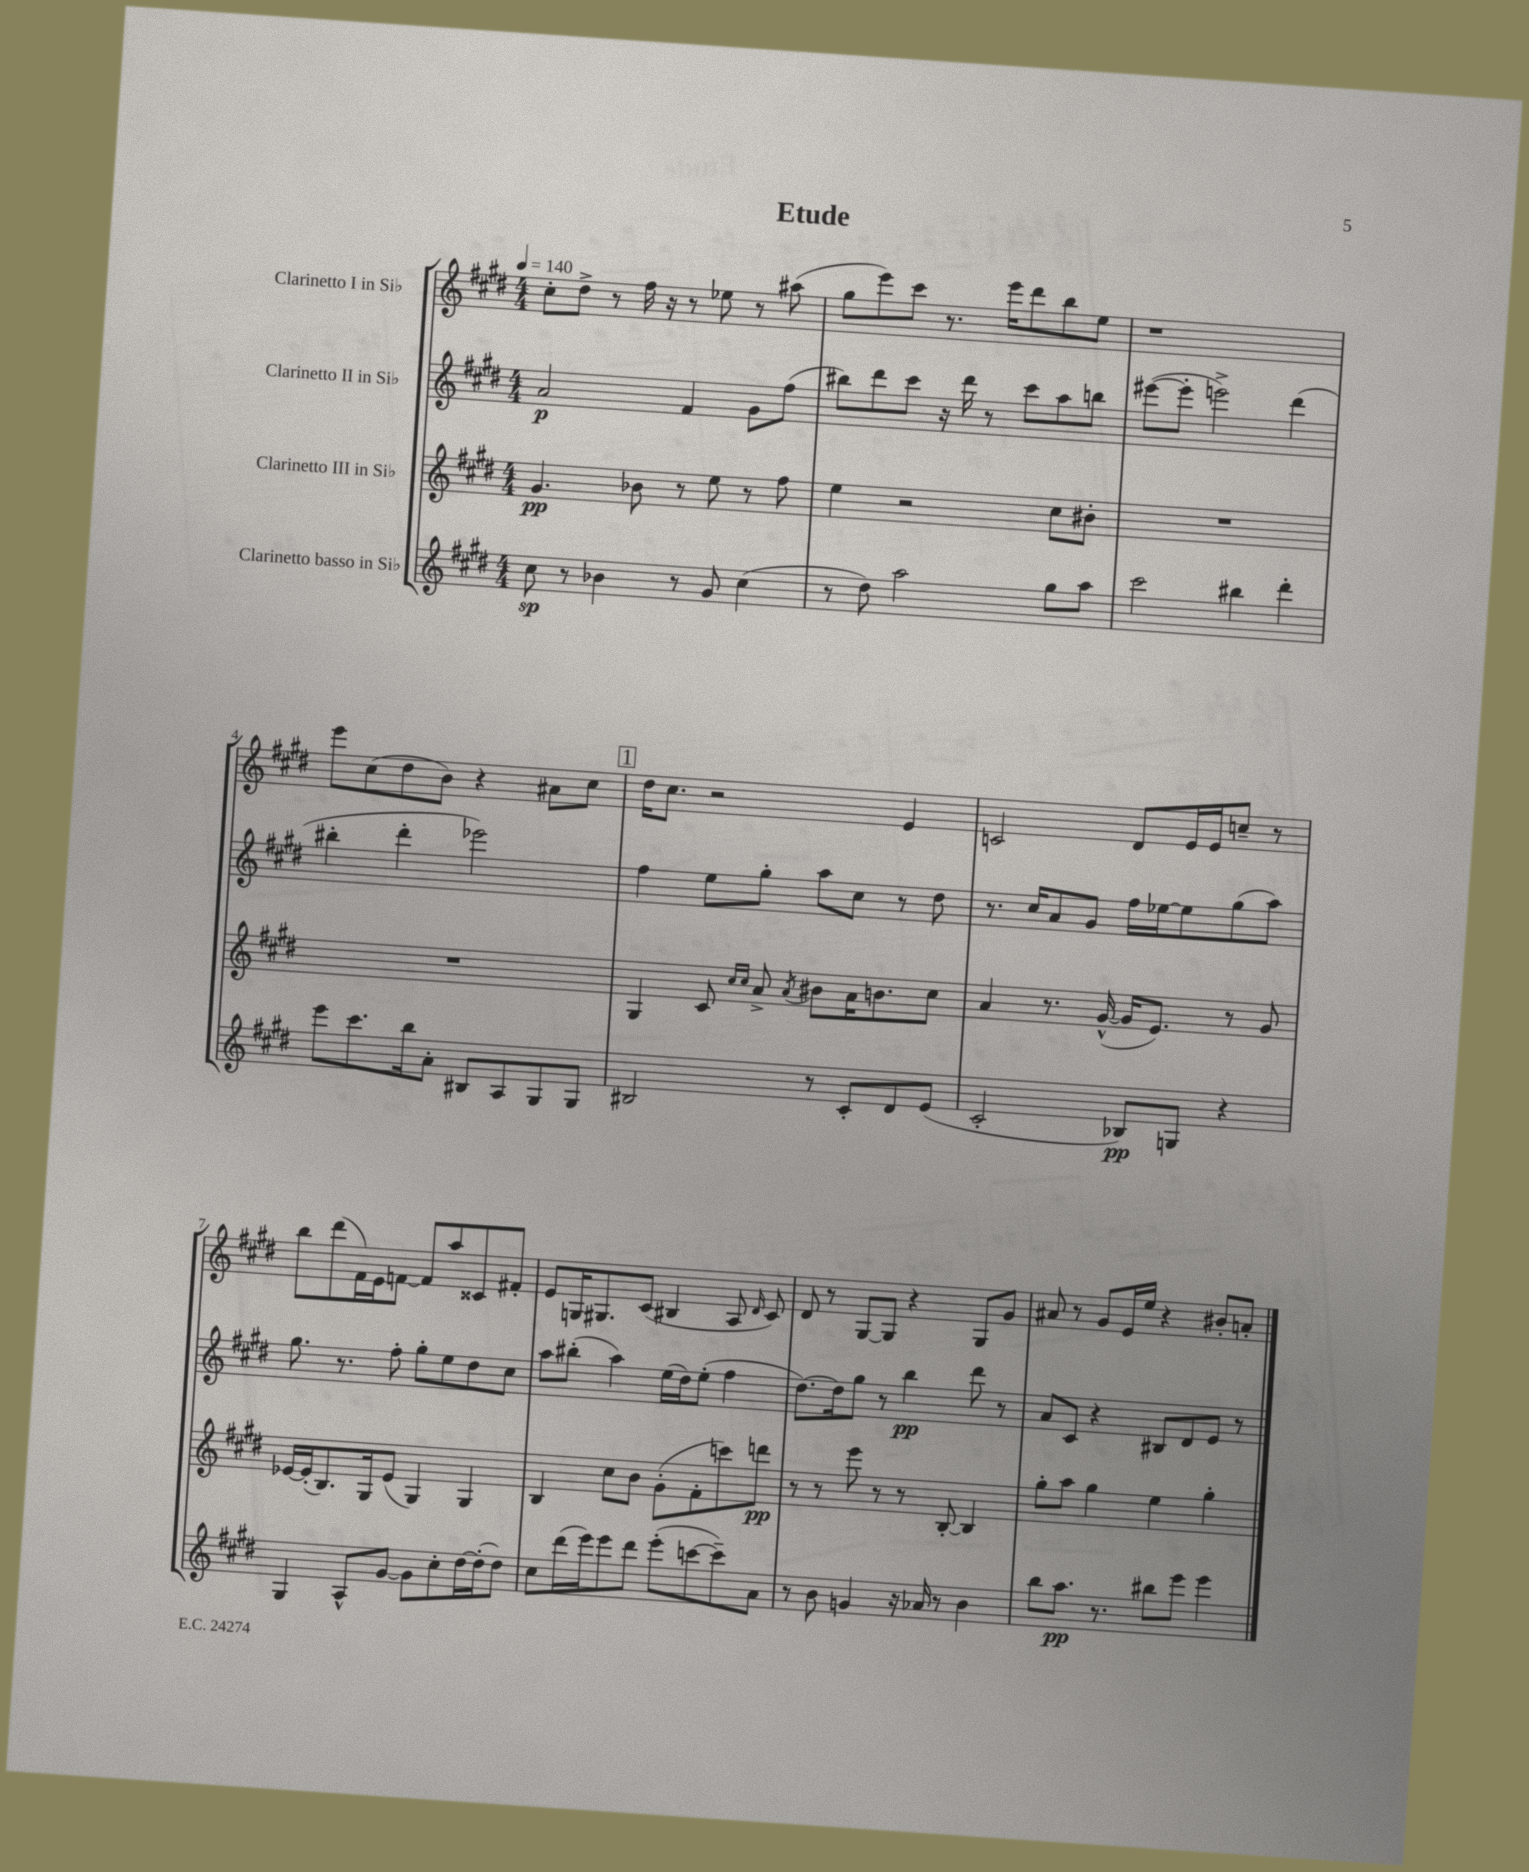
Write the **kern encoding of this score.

**kern	**kern	**kern	**kern
*staff4	*staff3	*staff2	*staff1
*clefG2	*clefG2	*clefG2	*clefG2
*k[f#c#g#d#]	*k[f#c#g#d#]	*k[f#c#g#d#]	*k[f#c#g#d#]
*M4/4	*M4/4	*M4/4	*M4/4
*MM140	*MM140	*MM140	*MM140
8cc#	4.g#	2a	8cc#'
8r	.	.	8dd#^
4b-	.	.	8r
.	8b-	.	16ff#
.	.	.	16r
8r	8r	4f#	8r
8g#	8ee	.	8ee-
(4cc#	8r	8g#	8r
.	8ff#	(8ff#	(8aa#
=	=	=	=
8r	4ee	8bb#)	8gg#
8dd#)	.	8ddd#	8eee)
2aa	2r	8ccc#	8ccc#
.	.	16r	8.r
.	.	16ddd#	.
.	.	8r	.
.	.	.	16eee
.	.	8ccc#	8ddd#
8gg#	8cc#	8aa	8bb
8aa	8b#'	8bb	8ee
=	=	=	=
2ccc#	1r	([8eee#	1r
.	.	8eee#']	.
.	.	2eee^)	.
4bb#	.	.	.
4ddd#'	.	(4ddd#	.
=	=	=	=
8eee	1r	4bb#'	8eee
8.ccc#	.	.	(8cc#
.	.	4ddd#'	8dd#
16bb	.	.	.
8a'	.	.	8b)
8B#	.	2eee-)	4r
8A	.	.	.
8G#	.	.	8a#
8G#	.	.	8cc#
=	=	=	=
2B#	4G#	4ff#	16dd#
.	.	.	8.cc#
.	8c#	8ee	2r
.	16qqcc#	.	.
.	16qqcc#	.	.
.	8a^	8gg#'	.
.	8qa	.	.
8r	8b#	8aa	.
8c#'	16a	8cc#	.
.	8.b	.	.
8d#	.	8r	4e
(8e	8cc#	8dd#	.
=	=	=	=
2c#'	4a	8.r	2c
.	.	16cc#	.
.	8.r	8a	.
.	.	8g#	.
.	([16g#^^	.	.
8B-)	16g#]	16ff#	8d#
.	8.e)	[16ee-	.
8G	.	8ee-]	16e
.	.	.	16e
4r	8r	(8gg#	8cc~
.	8g#	8aa)	8r
=	=	=	=
4G#	[16e-	8.gg#	8bb
.	(16e-']	.	.
.	8.B)	.	(8ddd#
.	.	8.r	.
8A^^	.	.	16f#)
.	16G#	.	16e
[8g#	(8e-	8ff#'	[8f
8g#]	4G#)	8gg#'	8f]
8cc#'	.	8ee	8aa
[16dd#	4G#	8dd#	8c##
(16dd#']	.	.	.
8dd#)	.	8cc#	8f#'
=	=	=	=
8cc#	4B	8aa	8e
(16ddd#	.	(8bb#'	16G
16eee)	.	.	8.G#
8eee	8cc#	4aa)	.
8ddd#	8b	.	(8c#
(8eee'	(8g#'	(16ee	4B#
.	.	16dd#)	.
[8ccc	8f#'	(8ee'	.
8ccc~])	8ccc)	4ff#	8A
.	.	.	16qqd#
8a	8ddd	.	8c#)
=	=	=	=
8r	8r	[8.dd#)	8d#
8b	8r	.	8r
.	.	16dd#]	.
4g	8eee	8gg#	[8G#
.	8r	8r	8G#]
16r	8r	4bb	4r
16a-	.	.	.
8r	[8B'	.	.
4b	4B]	8ddd#	8G#
.	.	8r	8g#
=	=	=	=
8bb	8gg#'	8a	8a#
8.aa	8aa	8c#	8r
.	4gg#	4r	8g#
8.r	.	.	.
.	.	.	16e
.	.	.	16ee
8bb#	4ee	8B#	4r
8eee	.	8d#	.
4eee	4gg#'	8e	8b#'
.	.	8r	8a'
==	==	==	==
*-	*-	*-	*-
